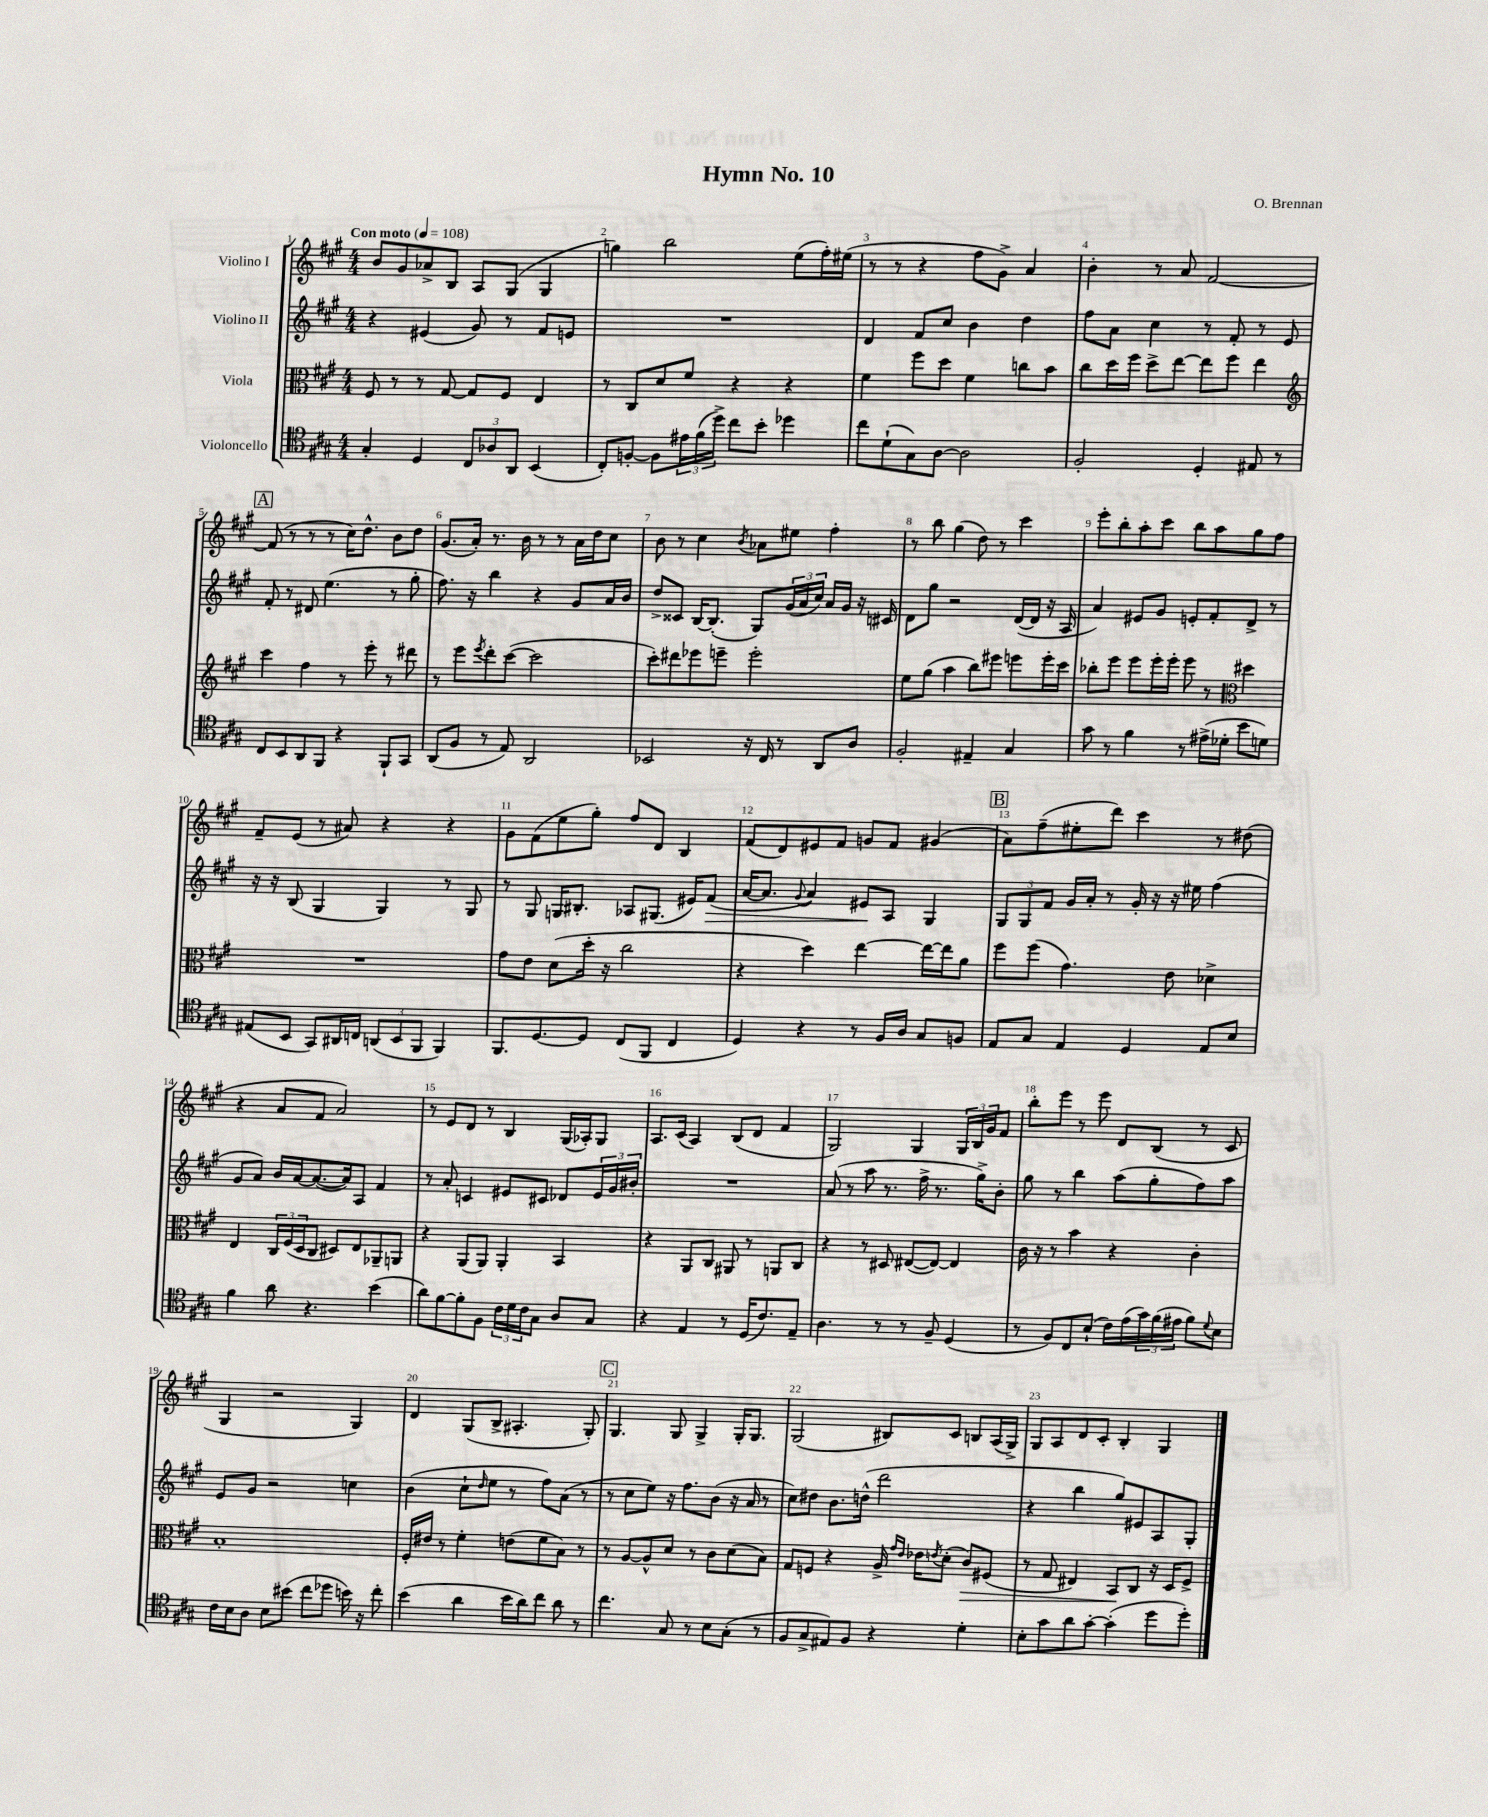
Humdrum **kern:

**kern	**kern	**dynam	**kern	**dynam	**kern
*part4	*part3	*part3	*part2	*part2	*part1
*staff4	*staff3	*staff3	*staff2	*staff2	*staff1
*I"Violoncello	*I"Viola	*	*I"Violino II	*	*I"Violino I
*clefC4	*clefC3	*	*clefG2	*	*clefG2
*k[f#c#g#]	*k[f#c#g#]	*	*k[f#c#g#]	*	*k[f#c#g#]
*M4/4	*M4/4	*	*M4/4	*	*M4/4
*MM108	*MM108	*	*MM108	*	*MM108
=1	=1	=1	=1	=1	=1
!	!	!	!	!	!LO:TX:a:B:t=Con moto
4G#'/	8F#/	.	4r	.	8b/L
.	8r	.	.	.	8g#/
4D/	8r	.	(4e#X/	.	8a-X^/
.	[8G#/	.	.	.	8B/J
12C#/L	8G#/L]	.	8g#/)	.	8A/L
12A-X/	.	.	.	.	.
.	8F#/J	.	8r	.	(8G#/J
12AA/J	.	.	.	.	.
(4BB/	4E/	.	8f#/L	.	4G#/
.	.	.	8en/J	.	.
=2	=2	=2	=2	=2	=2
8C#'/L)	8r	.	1r	.	4ggn\)
[8Fn'/J	8C#/L	.	.	.	.
8F\L]	8d/	.	.	.	2bb\
24e#X\L	8f#/J	.	.	.	.
(24f#\	.	.	.	.	.
24dd^\JJ)	.	.	.	.	.
8cc#\L	4r	.	.	.	.
8b'\J	.	.	.	.	.
4dd-X\	4r	.	.	.	(8ee\L
.	.	.	.	.	16ff#'\L)
.	.	.	.	.	(16ee#X\JJ
=3	=3	=3	=3	=3	=3
8cc#\L	4f#\	.	4d/	.	8r
(8d`\	.	.	.	.	8r
8G#\)	8ff#\L	.	8f#/L	.	4r
[8A\J	8dd\J	.	8cc#/J	.	.
2A\]	4f#\	.	4b\	.	8ff#\L
.	.	.	.	.	8g#^\J)
.	8ccn\L	.	4dd\	.	4a/
.	8b\J	.	.	.	.
=4	=4	=4	=4	=4	=4
2F#'/	8cc#\L	.	8ff#\L	.	4b'\
.	16dd\L	.	8a\J	.	.
.	16ff#\JJ	.	.	.	.
.	8dd^\L	.	4cc#\	.	8r
.	[8ee\J	.	.	.	8a/
4D'/	8ee\L]	.	8r	.	[2f#/
.	8ff#\J	.	8f#'/	.	.
8E#X/	4ee\	.	8r	.	.
8r	.	.	8e/	.	.
!!LO:LB:g=z
!!LO:REH:place=s1:t=A
=5	=5	=5	=5	=5	=5
*	*clefG2	*	*	*	*
8C#/L	4ccc#\	.	8f#'/	.	(8f#/]
8BB/	.	.	8r	.	8r
8AA/	4ff#\	.	8d#X/	.	8r
8FF#/J	.	.	(4.ee\	.	8r
4r	8r	.	.	.	16cc#\KL)
.	.	.	.	.	8.dd^^\J
.	8eee'\	.	.	.	.
8FF#`/L	8r	.	8r	.	8b\L
8GG#/J	8ddd#X\	.	8gg#'\	.	8dd\J
=6	=6	=6	=6	=6	=6
(8AA/L	8r	.	8.ff#\)	.	(8.g#/L
8F#/J	8eee\L	.	.	.	.
.	.	.	16r	.	16a'/Jk)
.	8qeee/	.	.	.	.
8r	8ddd'\	.	4bb\	.	8.r
8E/)	([8ccc#\J	.	.	.	.
.	.	.	.	.	16b\
2AA/	2ccc#\]	.	4r	.	8r
.	.	.	.	.	8r
.	.	.	8g#/L	.	16a\LL
.	.	.	.	.	16dd\J
.	.	.	16a/L	.	8cc#\J
.	.	.	16b/JJ	.	.
=7	=7	=7	=7	=7	=7
2BB-X/	8ccc#'\L)	.	8dd^/L	.	8b\
.	8ddd#X\	.	8c##X/J	.	8r
.	8eee-X\	.	[16B/KL	.	4cc#\
.	.	.	(8.B'/J]	.	.
.	8eeen~\J	.	.	.	.
.	.	.	.	.	8qb/
16r	2eee'\	.	8G#/L)	.	8a-X\L
16C#/	.	.	.	.	.
8r	.	.	(24g#/L	.	8ee#X\J
.	.	.	24a/	.	.
.	.	.	24cc#/JJ)	.	.
8AA/L	.	.	16a/LL	.	4ff#'\
.	.	.	16g#/JJ	.	.
8A/J	.	.	16r	.	.
.	.	.	16c#X/	.	.
=8	=8	=8	=8	=8	=8
2F#'/	8ee\L	.	8d\L	.	8r
.	(8gg#\J	.	8gg#\J	.	8bb\
.	4aa\	.	2r	.	(4gg#\
4E#X~/	8bb\L)	.	.	.	8dd\)
.	8eee#X\J	.	.	.	8r
4G#/	8eeen\L	.	([16d/LL	.	4ccc#\
.	.	.	16d/JJ]	.	.
.	16eee'\L	.	16r	.	.
.	16ccc#\JJ	.	16A/	.	.
=9	=9	=9	=9	=9	=9
8g#\	8bb-X'\L	.	4a/)	.	8eee'\L
8r	8eee\J	.	.	.	8bb'\
4f#\	8eee\L	.	8e#X/L	.	8aa'\
.	16eee'\L	.	8g#/J	.	8ccc#\J
.	16eee'\JJ	.	.	.	.
8r	8eee\	.	8en'/L	.	8bb\L
(16e#X^\LL	8r	.	8f#'/	.	8aa\
16d-X'\JJ	.	.	.	.	.
*	*clefC3	*	*	*	*
8b\L	4dd#X\	.	8d^/J	.	8gg#\
8dn\J)	.	.	8r	.	8ff#\J
!!LO:LB:g=z
=10	=10	=10	=10	=10	=10
(8E#X/L	1r	.	16r	.	8f#~/L
.	.	.	16r	.	.
8BB/J	.	.	(8B/	.	(8e/J
8GG#/L)	.	.	4G#/	.	8r
16AA#X/L	.	.	.	.	8a#X/)
16Cn/JJ	.	.	.	.	.
(12AAn/L	.	.	4G#/)	.	4r
12BB/	.	.	.	.	.
12FF#/J	.	.	.	.	.
4FF#/)	.	.	8r	.	4r
.	.	.	8G#/	.	.
=11	=11	=11	=11	=11	=11
8.FF#/L	8g#\L	.	8r	.	8g#\L
.	8e\J	.	8G#/	.	(8f#\
[8.D/	.	.	.	.	.
.	(8d\L	.	16Gn/KL	.	8ee\
.	.	.	8.B#X'/J	.	.
8D/J]	16dd'\Jk	.	.	.	8gg#'\J)
.	16r	.	.	.	.
(8C#/L	2cc#\	.	8A-X/L	.	8ff#/L
8FF#/J	.	.	(8.G#X/J	.	8d/J
4C#/	.	.	.	.	4B/
.	.	.	16e#X/KL)	.	.
!	!	!	!	!LO:HP:b	!
.	.	.	(8f#/J	>	.
=12	=12	=12	=12	=12	=12
4D/)	4r	.	[16a/KL	.	(8f#/L
.	.	.	8.a/J]	.	.
.	.	.	.	.	8d/)
.	.	.	8qqg#/	.	.
4r	4dd\)	.	4a/)	.	8e#X/
.	.	.	.	.	8f#/J
8r	[4ee\	.	8e#X/L	.	8gn/L
16F#/LL	.	.	8A/J	]	8f#/J
16A/JJ	.	.	.	.	.
8G#/L	16ee\LL_	.	4G#/	.	(4g#X/
.	16ee\J]	.	.	.	.
8Fn/J	8a\J	.	.	.	.
!!LO:REH:place=s1:t=B
=13	=13	=13	=13	=13	=13
8E/L	8ff#\L	.	12G#/L	.	8a\L)
.	.	.	12G#/	.	.
8G#/J	(8ff#\J	.	.	.	(8ff#~\
.	.	.	12f#/J	.	.
4E/	4.g#\)	.	16g#/LL	.	8ee#X'\
.	.	.	16a'/JJ	.	.
.	.	.	8r	.	8ddd\J)
4D/	.	.	16g#'/	.	4ccc#\
.	.	.	16r	.	.
.	8e\	.	16r	.	.
.	.	.	16ee#X\	.	.
8E/L	4d-X^\	.	(4ff#\	.	8r
8B/J	.	.	.	.	(8dd#X\
!!LO:LB:g=z
=14	=14	=14	=14	=14	=14
4f#\	4E/	.	8g#/L	.	4r
.	.	.	8a/J)	.	.
8a\	24C#/LL	.	16b/LL	.	8a/L
.	(24F#/	.	.	.	.
.	.	.	[16a/J	.	.
.	24D/J	.	.	.	.
4.r	8C#/J	.	(8.a/_	.	8f#/J
.	8D#X/L)	.	.	.	2a/)
.	.	.	16a/k])	.	.
.	8E/	.	8A/J	.	.
(4b\	8AA-X~/	.	4f#/	.	.
.	8AAn/J	.	.	.	.
=15	=15	=15	=15	=15	=15
8a\L)	4r	.	8r	.	8r
[8f#\	.	.	8a'/	.	8e/L
8f#'\]	(8AA/L	.	4cn/	.	8d/J
8F#\J	8AA/J)	.	.	.	8r
24c#\LL	4AA'/	.	8e#X/L	.	4B/
24d\	.	.	.	.	.
24c#\J	.	.	.	.	.
8G#\J	.	.	8c#X/J	.	.
8A/L	4BB/	.	8d-X/L	.	(16G#/LL
.	.	.	.	.	16A-X'/J)
8G#/J	.	.	24e#/L	.	8G#/J
.	.	.	24g#/	.	.
.	.	.	24b#X'/JJ	.	.
=16	=16	=16	=16	=16	=16
4r	4r	.	1r	.	8.A/L
.	.	.	.	.	(16c#/Jk
4E/	8AA/L	.	.	.	4A/)
.	8C#/J	.	.	.	.
8r	8AA#X/	.	.	.	(8B/L
(16D/KL	8r	.	.	.	8d/J
8.c#/)	.	.	.	.	.
.	8AAn/L	.	.	.	4f#/
8E~/J	8C#/J	.	.	.	.
=17	=17	=17	=17	=17	=17
4.A\	4r	.	(8a/	.	2G#/)
.	.	.	8r	.	.
.	8r	.	8aa\	.	.
8r	8D#X/	.	8.r	.	.
8r	([8E#X/L	.	.	.	4G#/
.	.	.	16ff#^\	.	.
8F#~/	8E#/J_)	.	8.r	.	.
(4D/	4E#/]	.	.	.	24G#/LL
.	.	.	.	.	24B/
.	.	.	16gg#^\KL)	.	.
.	.	.	.	.	24g#/J
.	.	.	8b'\J	.	8f#/J
=18	=18	=18	=18	=18	=18
8r	16c#\	.	8gg#\	.	8bb'\L
.	16r	.	.	.	.
8F#/L)	8r	.	8r	.	8eee\J
8C#/	4b\	.	4bb\	.	8r
(8B`/J	.	.	.	.	8eee\
16c#\LL)	4r	.	(8aa\L	.	8d/L
(16e\	.	.	.	.	.
24g#\)	.	.	8gg#'\	.	(8B/J
(24f#\	.	.	.	.	.
24e#X\JJ	.	.	.	.	.
8f#\L)	4c#'\	.	8ff#\)	.	8r
8qqd/	.	.	.	.	.
8B\J	.	.	8aa\J	.	8c#/
!!LO:LB:g=z
=19	=19	=19	=19	=19	=19
16c#\LL	1B'	.	8e/L	.	4G#/
16B\J	.	.	.	.	.
8A\J	.	.	8g#/J	.	.
8B\L	.	.	2r	.	2r
(8b#X\J	.	.	.	.	.
8cc#\L	.	.	.	.	.
8dd-X\J	.	.	.	.	.
16bn\)	.	.	4ccn\	.	4G#/)
16r	.	.	.	.	.
8cc#'\	.	.	.	.	.
=20	=20	=20	=20	=20	=20
(4b\	16F#'/LL	.	(4b\	.	4d/
.	16e#X/JJ	.	.	.	.
.	8r	.	.	.	.
4a\	4f#'\	.	8cc#`\L	.	(8G#/L
.	.	.	16qqdd/	.	.
.	.	.	8ee\J	.	8B^/J
16b\LL	(8en\L	.	8r	.	4.A#X'/
16a\J)	.	.	.	.	.
8cc#\J	8f#\	.	8ff#\L)	.	.
8a\	8B\J)	.	(8a\J	.	.
8r	8r	.	8r	.	8G#'/)
!!LO:REH:place=s1:t=C
=21	=21	=21	=21	=21	=21
4.cc#\	8r	.	8r	.	4.G#/
.	[8A/L	.	8cc#\L	.	.
.	8A^^/]	.	8ee\J)	.	.
8G#/	8d/J	.	16r	.	8G#/
.	.	.	8.ff#\L	.	.
8r	8r	.	.	.	4G#^/
8B\L	8c#\L	.	(8b\J	.	.
(8G#'\J	(8d\	.	16r	.	16G#'/KL
.	.	.	16a/	.	8.G#/J
8r	8B\J)	.	8r	.	.
=22	=22	=22	=22	=22	=22
8F#/L	8G#/L	.	8cc#\L)	.	(2G#/
8G#^/	8Fn/J	.	8dd#X\J	.	.
8E#X/)	4r	.	8.b\L	.	.
8F#/J	.	.	.	.	.
.	.	.	(16ddn^^\Jk	.	.
4r	16A^/	.	2ddd\	.	8B#X/L)
.	16qqg#/LL	.	.	.	.
.	16qqe/JJ	.	.	.	.
.	16e-X\KL	.	.	.	.
.	8qen/	.	.	.	.
.	(8d'\J	.	.	.	8c#/J
!	!	!LO:HP:b	!	!	!
4d'\	8c#/L)	>	.	.	8Bn/L
.	(8F#X/J	.	.	.	(16A/L
.	.	.	.	.	16G#^/JJ)
=23	=23	=23	=23	=23	=23
8B'\L	8r	.	4r	.	8G#/L
8g#\	8G#/	.	.	.	8A/
8a\	4E#X/)	.	4bb\	.	8d/
[8g#'\J	.	.	.	.	8c#'/J
(4g#'\]	8BB/L	.	8gg#/L)	.	4B'/
.	8C#/J	]	8e#X/	.	.
8dd\L	16r	.	8A/	.	4G#/
.	16D/KL	.	.	.	.
8dd'\J)	8F#^/J	.	8G#'/J	.	.
==	==	==	==	==	==
*-	*-	*-	*-	*-	*-
